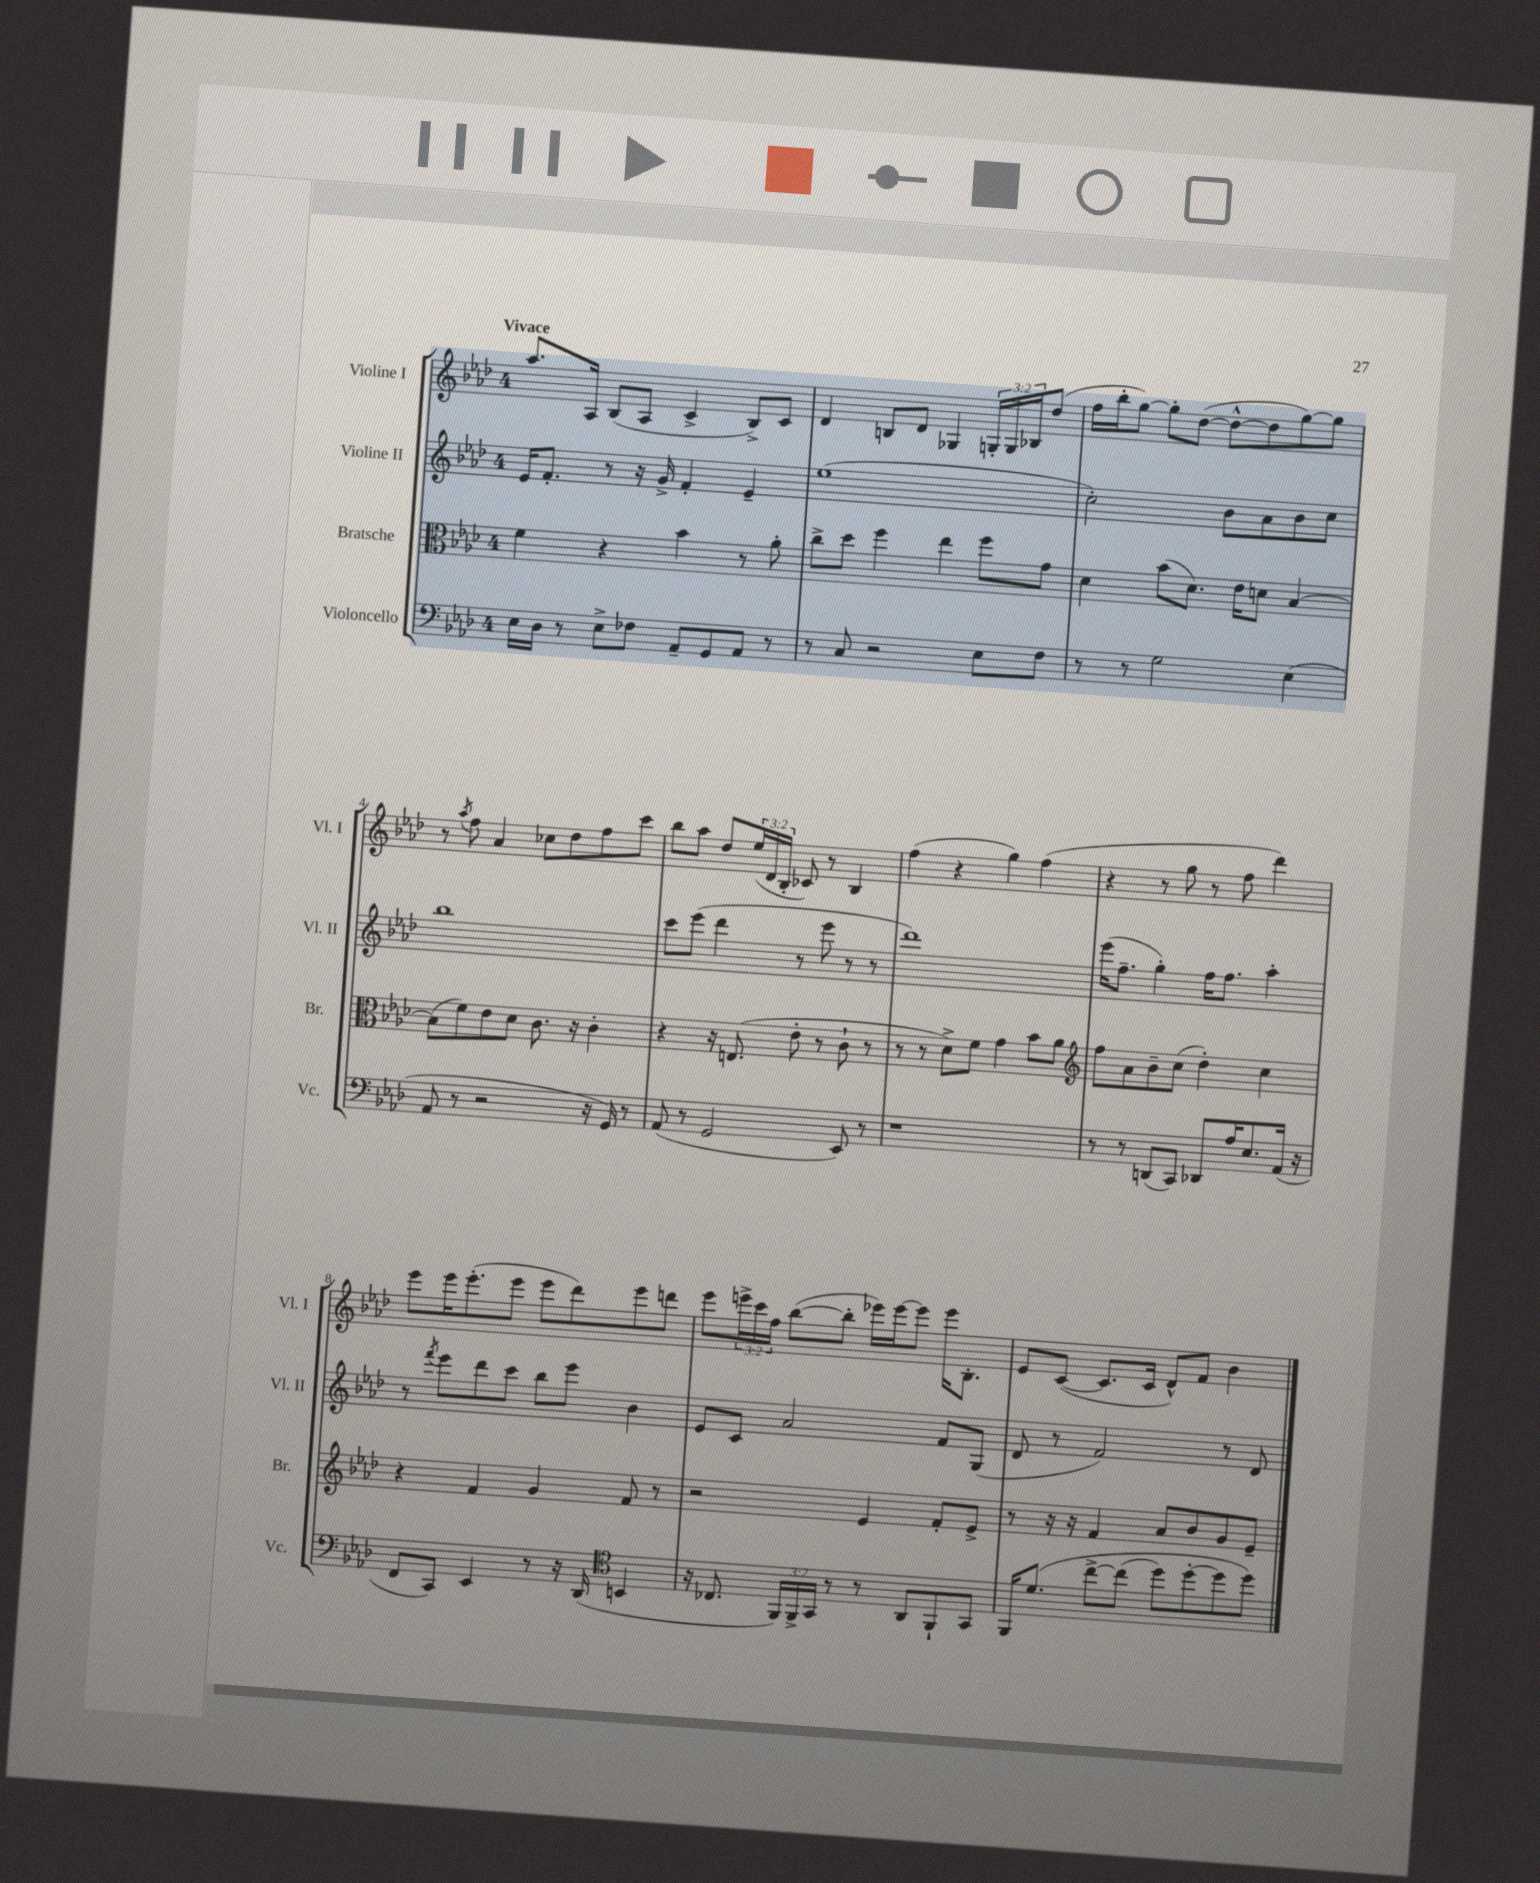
<<
\new StaffGroup <<
\new Staff = "s0" \with { instrumentName = "Violine I" shortInstrumentName = "Vl. I" } {
    \clef treble \key aes \major \once \override Staff.TimeSignature.style = #'single-digit \time 4/4 \override Staff.TupletNumber.text = #tuplet-number::calc-fraction-text \tempo "Vivace"
    aes''8. aes16 bes8( aes8 c'4-> bes8->) c'8 |
    des'4 b8 des'8 ges4 \tuplet 3/2 { g16-. g16 bes16 } des''8( |
    f''16 bes''16-. g''8~) g''8-. des''8~( des''8~-^ des''8 g''8~) g''8 |
    r8 \acciaccatura { aes''8 } f''8 aes'4 ces''8 des''8 f''8 c'''8 |
    bes''8 aes''8 des''8 \tuplet 3/2 { ees''16( des'16 bes16-. } ces'8) r8 bes4 |
    f''4( r4 g''4) f''4( |
    r4 r8 g''8 r8 f''8 des'''4) |
    ees'''8 ees'''16 ees'''8.-.( ees'''8 ees'''8 des'''8) ees'''8 d'''8 |
    ees'''8 \tuplet 3/2 { e'''16-> c'''16 f''16 } bes''8~( bes''8-. ees'''16) ees'''16~ ees'''8 ees'''16 bes8.-. |
    ees'8 c'8~( c'8. c'16 des'8-^) f'8 bes'4 \bar "|." |
}
\new Staff = "s1" \with { instrumentName = "Violine II" shortInstrumentName = "Vl. II" } {
    \clef treble \key aes \major \once \override Staff.TimeSignature.style = #'single-digit \time 4/4
    ees'16 f'8.-. r8 r16 g'16-> f'4-. ees'4-- |
    ees''1( |
    c''2-.) bes'8 aes'8 bes'8 c''8 |
    bes''1 |
    c'''8 ees'''8( des'''4 r8 ees'''8 r8 r8 |
    des'''1) |
    ees'''16( f''8.-- g''4-.) f''16 f''8. aes''4-. |
    r8 \acciaccatura { f'''8 } ees'''8 des'''8 c'''8 bes''8 ees'''8 bes'4 |
    ees'8 c'8 aes'2 f'8 g8( |
    des'8 r8 f'2) r8 des'8 \bar "|." |
}
\new Staff = "s2" \with { instrumentName = "Bratsche" shortInstrumentName = "Br." } {
    \clef alto \key aes \major \once \override Staff.TimeSignature.style = #'single-digit \time 4/4
    f'4 r4 bes'4 r8 aes'8-. |
    c''8-> des''8 f''4 ees''4 f''8 g'8 |
    des'4 bes'8( des'8.) ees'16 d'8 bes4~ |
    bes8( f'8) ees'8 des'8 c'8. r16 c'4-. |
    r4 r16 e8.( ees'8-. r8 c'8-! r8 |
    r8 r8 des'8->) f'8 g'4 bes'8 aes'8 |
    \clef treble f''8 aes'8 bes'8-- c''8( des''4-.) c''4 |
    r4 f'4 g'4 f'8 r8 |
    r2 ees'4 f'8-. ees'8-> |
    r8 r16 r16 f'4 aes'8 bes'8 g'8 ees'8-- \bar "|." |
}
\new Staff = "s3" \with { instrumentName = "Violoncello" shortInstrumentName = "Vc." } {
    \clef bass \key aes \major \once \override Staff.TimeSignature.style = #'single-digit \time 4/4 \override Staff.TupletNumber.text = #tuplet-number::calc-fraction-text
    ees16 des16 r8 ees8-> fes8 aes,8-- g,8 aes,8 r8 |
    r8 c8 r2 ees8 f8 |
    r8 r8 g2 ees4( |
    aes,8 r8 r2 r16 g,16) r8 |
    aes,8( r8 g,2 ees,8) r8 |
    r1 |
    r8 r8 d,8( c,8) des,8 aes16 ees8. aes,16( r16 |
    f,8 c,8) ees,4 r8 r16 des,16( \clef tenor b,4 |
    r16 ces8. \tuplet 3/2 { f,16) f,16-> g,16 } r8 r8 aes,8 f,8-! g,8 |
    f,16 des'8.\( c''8~-> c''8( des''8) des''8~-. des''8 des''8\) \bar "|." |
}
>>
>>
